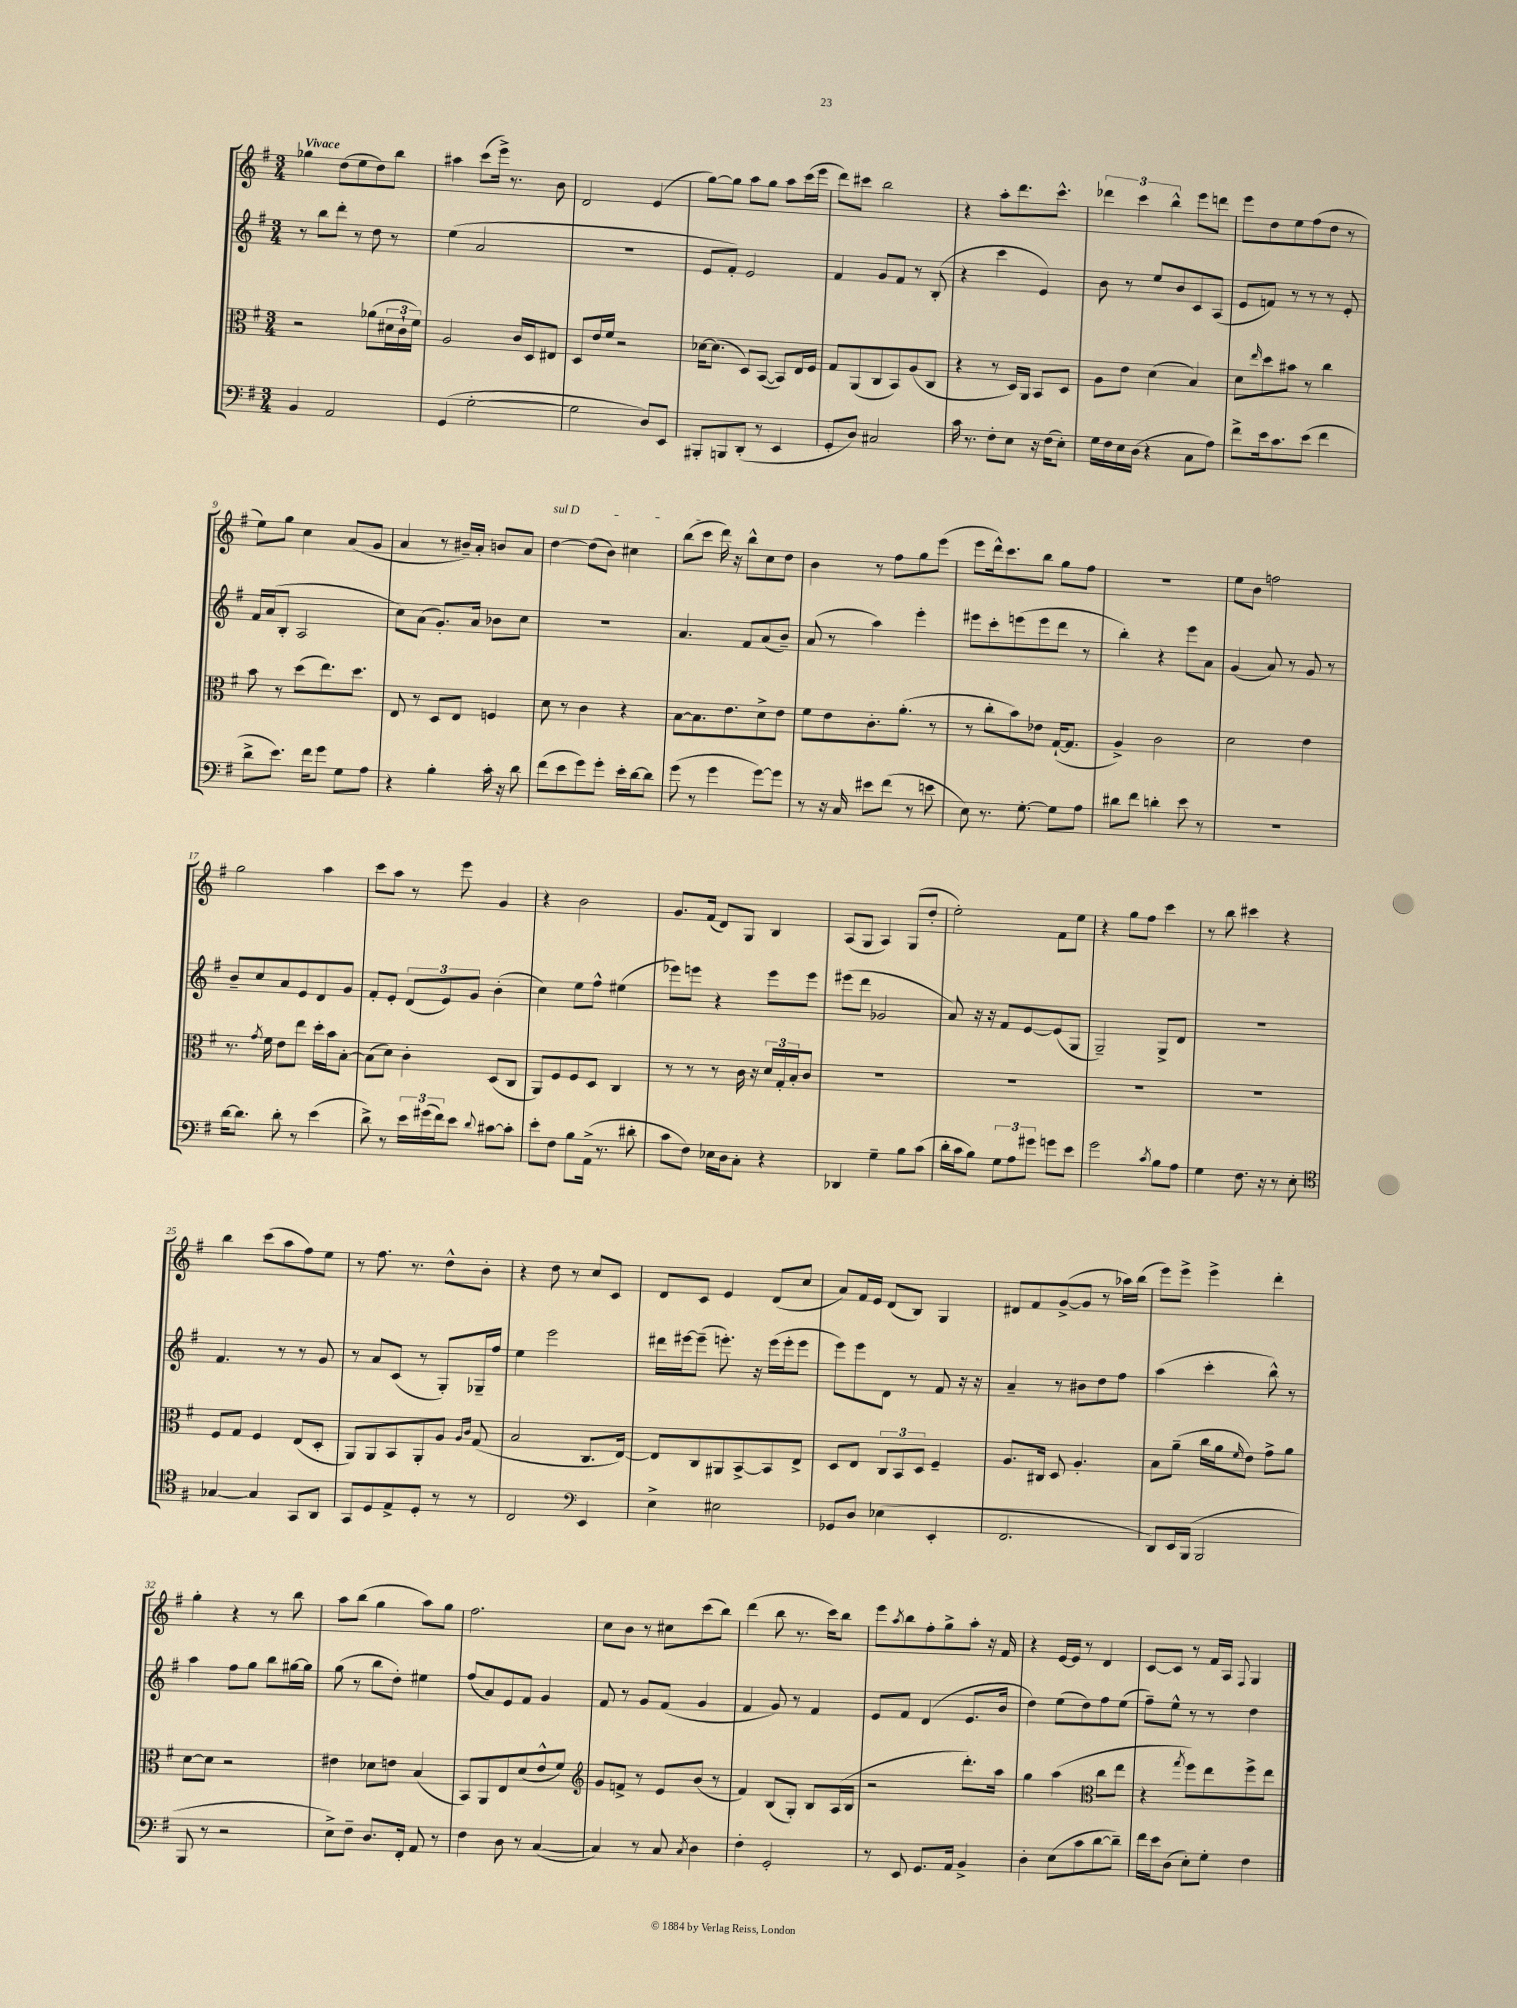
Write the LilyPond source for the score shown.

<<
\new StaffGroup <<
\new Staff = "s0" {
    \clef treble \key g \major \numericTimeSignature \time 3/4 \tempo "Vivace"
    ges''4 d''8( e''8 d''8) b''8 |
    ais''4 c'''8( e'''16->) r8. b'8 |
    d'2 e'4( |
    g''8~) g''8 a''8 g''8 a''8 c'''16( e'''16 |
    d'''8) cis'''8 b''2 |
    r4 a''8-. d'''8. c'''8.-^ |
    \tuplet 3/2 { des'''4 c'''4 b''4-^ } e'''8 d'''8 |
    e'''8 d''8 e''8 fis''8( d''8 r8 |
    e''8) g''8 c''4 a'8( g'8 |
    a'4 r8 bis'16--) a'16-. b'8 a'8 |
    \once \override TextSpanner.bound-details.left.text = \markup { \italic "sul D" } d''4~\startTextSpan d''8( b'8) cis''4 |
    b''8( c'''8 d'''16\stopTextSpan) r16 b''8-^ c''8 d''8 |
    b'4 r8 fis''8 g''8 e'''8( |
    e'''8 d'''16-^) c'''8. b''8 g''8 fis''8 |
    R2. |
    e''8 b'8 f''2 |
    g''2 a''4 |
    c'''8 a''8 r8 e'''8 g'4 |
    r4 b'2 |
    g'8. fis'16( d'8) g8 b4 |
    a8( g8 a4) g8( d''8-. |
    e''2-.) fis'8 e''8 |
    r4 g''8 fis''8 c'''4 |
    r8 b''8 cis'''4 r4 |
    b''4 c'''8( a''8 fis''8) e''8 |
    r8 fis''8. r8. d''8-^ b'8-. |
    r4 d''8 r8 c''8 c'8 |
    d'8 c'8 e'4 d'8( c''8 |
    a'8) fis'16 e'16 d'8( b8) g4 |
    dis'8 fis'8 g'8~->( g'8 r8 aes''16) b''16( |
    e'''8) e'''8-> e'''4-> d'''4-. |
    g''4-. r4 r8 b''8 |
    a''8 b''8( g''4 a''8) g''8 |
    fis''2. |
    c''8 b'8 r8 cis''8 c'''8( b''8) |
    d'''4( b''8 r8. c'''16) b''8 |
    e'''8 \acciaccatura { a''8 } b''8 fis''8-. g''8-> a''8-. r16 fis'16 |
    r4 e'16~ e'16 r8 d'4 |
    c'8~ c'8 r8 fis'16 a16 \appoggiatura { fis8 } g4 \bar "|." |
}
\new Staff = "s1" {
    \clef treble \key g \major \numericTimeSignature \time 3/4
    r8 b''8 d'''8-. r8 d''8 r8 |
    e''4( a'2 |
    R2. |
    e'8 fis'8-.) e'2 |
    fis'4 g'8 fis'8 r8 b8-.( |
    r4 c'''4 e'4) |
    b'8 r8 e''8 b'8 c'8 a8( |
    e'8 f'8) r8 r8 r8 e'8-. |
    fis'16 a'16( b8-. a2 |
    c''8) a'8( g'8.-.) a'16 bes'8 c''8 |
    R2. |
    a'4. fis'8 a'8( b'8--) |
    a'8( r8 a''4) e'''4-. |
    eis'''8 c'''8-. e'''8( e'''8 d'''8 r8 |
    b''4-.) r4 e'''8 a'8 |
    g'4( a'8) r8 g'8 r8 |
    b'8-- c''8 a'8 e'8 d'8 g'8 |
    fis'8-. e'8-. \tuplet 3/2 { d'8( e'8) g'8 } b'4-.( |
    c''4) e''8 fis''8-^ eis''4( |
    ees'''8) e'''8 r4 e'''8 e'''8 |
    eis'''8( d'''8 ges'2 |
    a'8) r16 r16 fis'8 e'8~ e'8( g8 |
    g2--) g8-> d'8 |
    R2. |
    fis'4. r8 r8 g'8 |
    r8 a'8 c'8( r8 g8-.) ges16-- fis''16 |
    e''4 e'''2 |
    dis'''16 eis'''16~ eis'''8--( e'''8.-.) r16 e'''16( e'''16-. e'''8 |
    e'''8) e'''8 d'8 r8 fis'8 r16 r16 |
    a'4-- r8 bis'8 d''8 fis''8 |
    a''4( c'''4-. b''8-^) r8 |
    a''4 fis''8 g''8 b''8 gis''16~ gis''16 |
    g''8( r8 b''8 d''8-.) eis''4 |
    fis''8( a'8) e'8 fis'8 g'4 |
    fis'8 r8 g'8 fis'8( g'4 |
    fis'4 g'8) r8 fis'4 |
    e'8 fis'8 d'4( e'8. b'16 |
    d''4) e''8( d''8) fis''8 e''8( |
    fis''8--) e''8-^ r8 r8 d''4 \bar "|." |
}
\new Staff = "s2" {
    \clef alto \key g \major \numericTimeSignature \time 3/4
    r2 aes'8( \tuplet 3/2 { dis'16 c'16-! fis'16) } |
    a2 c'16 d16 eis8 |
    d8 e'16 fis'16 r2 |
    des'16~ des'8.( d8) b,8~( b,8) e16 fis16 |
    g8 a,8( c8 b,8) a8( c8 |
    r4 r8 d16) a,16 b,8 d8 |
    a8 e'8 d'4( b4) |
    d'8 \grace { e''16 } d''8 bis'8 r8 c''4 |
    b'8 r8 d''8( e''8.) d''8. |
    e8 r8 d8 e8 f4 |
    d'8 r8 c'4 r4 |
    b8~ b8. e'8. d'8-> e'8 |
    fis'8 e'8 c'8.-. a'8.-.( r8 |
    r8 c''8-. b'8) ees'8 g16~-!( g8. |
    a4->) c'2 |
    d'2 e'4 |
    r8. \acciaccatura { g'8 } fis'16 e'8 e''8 d''16-. b'16 b8~-. |
    b8( d'8) c'4-. d8( c8 |
    a,8) fis8 fis8 d8 c4 |
    r8 r8 r8 c'16 r16 \tuplet 3/2 { d'16 g16-. b16-. } c'8 |
    R2. |
    R2. |
    R2. |
    R2. |
    fis8 g8 fis4 e8( d8-. |
    a,8) a,8 b,8 a,8-. a8 \grace { a16 c'16 } g8( |
    b2 c8. e16~) |
    e8 c8 ais,8 b,8~-> b,8 e8-> |
    d8 e8 \tuplet 3/2 { c8 b,8 d8 } fis4-- |
    a8. cis16 d8 a4.-. |
    b8 a'8--( c''16 a'16 \grace { fis'16 } e'8) g'8-> a'8 |
    d'8~ d'8 r2 |
    eis'4 des'8 e'8 b4( |
    b,8) a,8 e8 d'8( e'8-^ fis'8) |
    \clef treble g'8 f'8-> r8 e'8 b'8( r8 |
    fis'4) b8( g8-.) b8 a16( b16 |
    r2 d'''8.-.) a''16 |
    g''4 a''4( \clef alto c''8 e''8 |
    r4 \acciaccatura { g''8 } fis''8) e''8 fis''8-> e''8 \bar "|." |
}
\new Staff = "s3" {
    \clef bass \key g \major \numericTimeSignature \time 3/4
    b,4 a,2 |
    g,4( g2~-. |
    g2 d8) e,8 |
    bis,,8-. b,,8 d,8-.( r8 e,4 |
    g,8-. d8) cis2 |
    c'16 r8. fis8-. e8 r16 fis16( e8-.) |
    g16 fis16 e16 d16( r4 c8 a8) |
    fis'8-> e'16 c'8. e'8( fis'4 |
    d'8-> e'8.) fis'16 g'8 g8 a8 |
    r4 b4-. c'16-. r16 d'8 |
    fis'8( e'8 g'8) g'8-. e'16-. d'16~ d'8 |
    g'8( r8 g'4 g'8~) g'8 |
    r8 r16 c16 eis'8 fis'8( r8 e'8 |
    e8) r8. g8.~-. g8 a8 |
    dis'8 fis'8 d'4-. e'8 r8 |
    R2. |
    d'16~ d'8. d'8-. r8 e'4( |
    d'8->) r8 \tuplet 3/2 { e'16 gis'16( fis'16) } e'8 \appoggiatura { d'8 } cis'8~ cis'8-. |
    e'8-. fis8 b8 a,16->( r8. dis'8-. |
    c'8 fis8) ees16 d16 c8-. r4 |
    des,4 g4-- b8 c'8( |
    d'16-. c'16 b8) \tuplet 3/2 { g8 a8 gis'8 } g'8 e'8 |
    g'2 \acciaccatura { c'8 } b8 a8 |
    g4 fis8. r16 r8 e8-. |
    \clef tenor ges4~ ges4 g,8 a,8 |
    g,8 d8 e8-> d8-. r8 r8 |
    c2 \clef bass e,4 |
    e4-> eis2 |
    ges,8 d8 ees4( e,4-. |
    fis,2. |
    d,8) e,16 b,,16( b,,2 |
    b,,8 r8 r2 |
    e8->) fis8-- d8. fis,16-. a,8 r8 |
    fis4 d8 r8 c4~( |
    c4) r8 c8 \acciaccatura { c8 } d4 |
    fis4-. g,2-. |
    r8 e,8 g,8. a,16 b,4-> |
    d4-. e8( c'8 d'8~ d'8--) |
    fis'16 e'16 d8( e8-.) g8-. fis4 \bar "|." |
}
>>
>>
